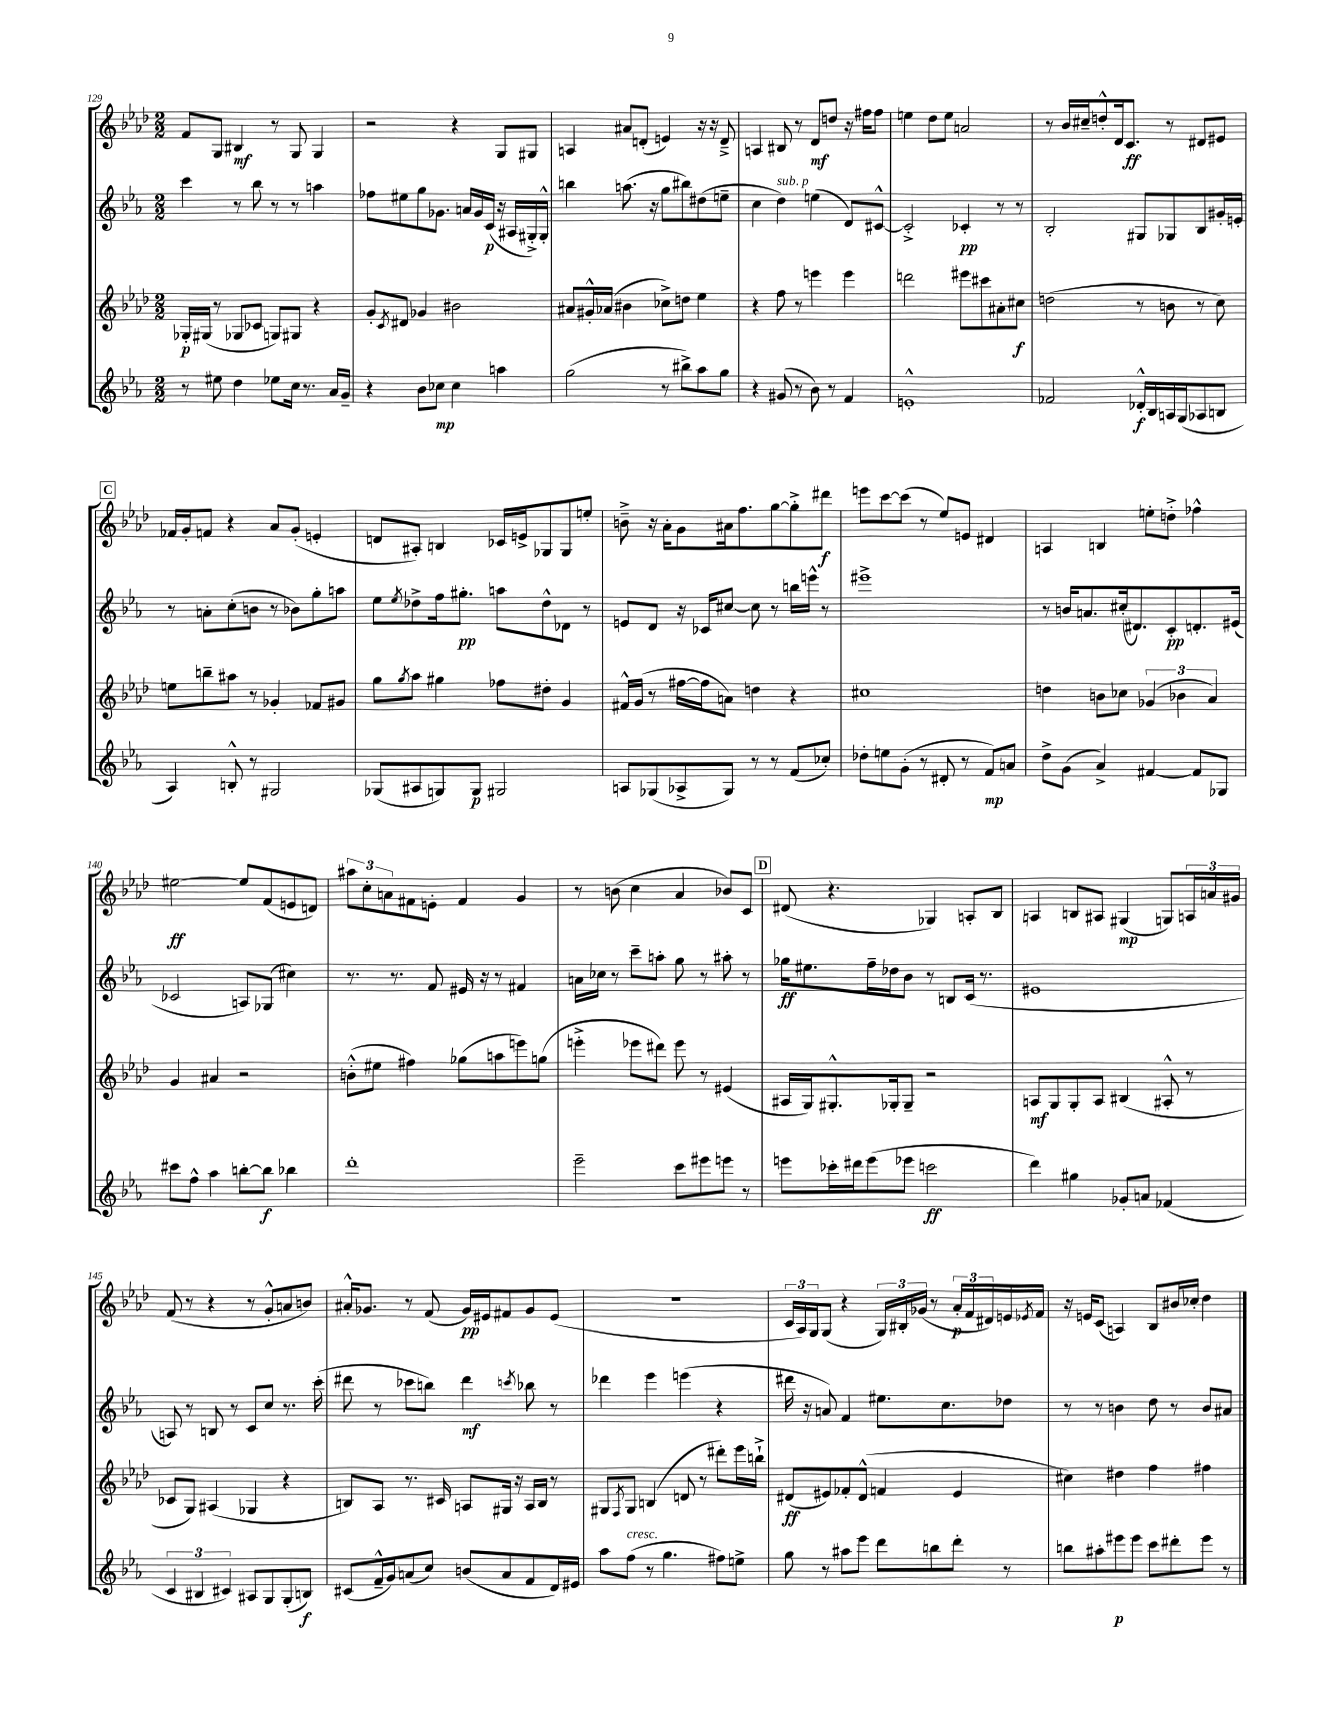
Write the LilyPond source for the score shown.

<<
\new StaffGroup <<
\new Staff = "s0" {
    \clef treble \key aes \major \numericTimeSignature \time 2/2
    f'8 g8 bis4\mf r8 g8 g4 |
    r2 r4 g8 gis8 |
    a4 ais'8 d'8-.( e'4) r16 r16 d'8---> |
    a4 bis8 r8 des'8\mf d''8 r16 fis''16 fis''8 |
    e''4 des''8 e''8 a'2 |
    r8 bes'16 cis''16-- d''8-.-^ des'16 c'8.\ff r8 dis'8 eis'8 |
    \mark \markup { \box "C" } fes'16 g'16-. f'8 r4 aes'8 g'8-.( e'4-. |
    d'8 ais8-.) b4 ces'16 e'16-> ges8 ges8 e''8-. |
    b'8---> r16 aes'16-. g'8 ais'16 f''8. g''8~ g''8-.-> dis'''8\f |
    e'''8 c'''8~ c'''8( r8 ees''8) e'8 dis'4 |
    a4 b4 e''8-. d''8-.-> fes''4-^ |
    eis''2~\ff eis''8 f'8( e'8 d'8) |
    \tuplet 3/2 { ais''8 c''8-. a'8 } fis'8 e'8-. fis'4 g'4 |
    r8 b'8( c''4 aes'4 bes'8) c'8 |
    \mark \markup { \box "D" } dis'8( r4. ges4) a8-. bes8 |
    a4 b8 ais8 gis4\mp( g8) \tuplet 3/2 { a16 a'16 gis'16 } |
    f'8( r8 r4 r8 g'8-.-^ a'8 b'8) |
    ais'16-.-^ ges'8. r8 f'8( ges'16\pp) eis'16 fis'8 ges'8 eis'8( |
    r1 |
    \tuplet 3/2 { c'16 aes16) g16 } g8( r4 \tuplet 3/2 { g16) bis16-. ges'16( } r8 \tuplet 3/2 { aes'16-.\p f'16 dis'16) } e'16 \acciaccatura { ees'8 } f'16 |
    r16 e'16 c'8( a4) bes8 bis'16 ces''16-. des''4 \bar "|." |
}
\new Staff = "s1" {
    \clef treble \key ees \major \numericTimeSignature \time 2/2
    c'''4 r8 bes''8 r8 r8 a''4 |
    fes''8 eis''8 g''8 ges'8. a'16 ges'16 c'16\p( r16 ais16 gis16-.->) gis16-.-^ |
    b''4 a''8.( r16 g''8 bis''8) dis''8( e''8-- |
    c''4 d''4^\markup { \italic "sub. p" }) e''4( d'8) cis'8~-^ |
    cis'2-.-> ces'4-.\pp r8 r8 |
    bes2-. gis8 ges8 bes8 gis'16-. e'16-. |
    \mark \markup { \box "C" } r8 a'8-. c''8-.( b'8 r8 bes'8) g''8-. a''8 |
    ees''8 \acciaccatura { ees''8 } des''8-> f''16 gis''8.-.\pp a''8 des''8-^ des'8 r8 |
    e'8 d'8 r16 ces'16 cis''8~ cis''8 r8 b''16 e'''16-^ r8 |
    eis'''1-> |
    r8 b'16 a'8. cis''16-.( dis'8.) c'8-.\pp d'8.-. eis'16( |
    ces'2 a8) ges8( cis''4) |
    r8. r8. f'8 eis'16 r16 r8 fis'4 |
    a'16 ces''16 r8 c'''8-- a''8-. g''8 r8 ais''8-. r8 |
    \mark \markup { \box "D" } ges''16\ff eis''8. f''16-- des''16 bes'8 r8 b8 c'16( r8. |
    eis'1 |
    a8) r8 b8 r8 c'8 c''8 r8. c'''16-.( |
    dis'''8 r8 ces'''8 b''8) dis'''4\mf \acciaccatura { c'''8 } bes''8 r8 |
    des'''4 ees'''4 e'''4( r4 |
    dis'''16 r16 a'8) f'4 eis''8. c''8. des''8 |
    r8 r8 b'4 d''8 r8 b'8 ais'8 \bar "|." |
}
\new Staff = "s2" {
    \clef treble \key aes \major \numericTimeSignature \time 2/2
    ges16-.\p gis16( r8 ges8 ces'8 g8) gis8 r4 |
    g'8-. \acciaccatura { c'8 } dis'8 ges'4 bis'2 |
    ais'8 gis'16-.-^ aes'16( bis'4 ces''8->) d''8 ees''4 |
    r4 f''8 r8 e'''4 e'''4 |
    d'''2 eis'''8 cis'''8 ais'8-. cis''8\f |
    d''2( r8 b'8 r8 c''8) |
    \mark \markup { \box "C" } e''8 b''8-- ais''8 r8 ges'4-. fes'8 gis'8 |
    g''8 \acciaccatura { g''8 } aes''8 gis''4 fes''8 dis''8-. g'4 |
    fis'16-^ g'16( r8 fis''16~ fis''16 a'8) d''4 r4 |
    cis''1 |
    d''4 b'8 ces''8 \tuplet 3/2 { ges'4( bes'4 aes'4) } |
    g'4 ais'4 r2 |
    b'8-.-^( eis''8 fis''4) ges''8( a''8 e'''8) g''8( |
    e'''4-.-> ees'''8 dis'''8) ees'''8 r8 eis'4( |
    \mark \markup { \box "D" } ais16 g16) gis8.-.-^ ges16-. ges8-- r2 |
    a8\mf g8 g8-. a8 bis4( ais8-.-^ r8 |
    ces'8 g8) ais4( ges4 r4 |
    b8) aes8 r8. cis'16 a8 gis16 r16 a16 b16 r8 |
    gis8 \acciaccatura { f8 } gis8 b4( d'8 r8 dis'''8-.) ees'''16 b''16-!-> |
    dis'8\ff( eis'8) fes'8-. dis'8-^( f'4 eis'4 |
    cis''4) dis''4 f''4 fis''4 \bar "|." |
}
\new Staff = "s3" {
    \clef treble \key ees \major \numericTimeSignature \time 2/2
    r8 eis''8 d''4 ees''8 c''16 r8. aes'16 g'16-- |
    r4 bes'8 ces''8\mp ces''4 a''4 |
    g''2( r8 bis''8->) aes''8 g''8 |
    r4 gis'8( r8 bes'8) r8 f'4 |
    e'1-.-^ |
    fes'2 des'16-.-^\f bes16 a16 g16( aes8 b8 |
    \mark \markup { \box "C" } aes4) b8-.-^ r8 gis2 |
    ges8( ais8 g8) g8\p gis2 |
    a8 ges8( aes8-> ges8) r8 r8 f'8( ces''8-.) |
    des''8-. e''8 g'8-.( r8 dis'8-. r8 f'8\mp) a'8 |
    d''8-> g'8( aes'4->) fis'4~ fis'8 ges8 |
    cis'''8 f''8-^ aes''4 b''8~-. b''8\f bes''4 |
    d'''1-. |
    ees'''2-- c'''8 eis'''8 e'''8 r8 |
    \mark \markup { \box "D" } e'''8 ces'''16-. dis'''16 e'''8( ees'''8 c'''2\ff |
    d'''4) gis''4 ges'8-. a'8 fes'4( |
    \tuplet 3/2 { c'4 bis4 cis'4) } ais8 g8 g8-.( b8\f) |
    cis'8( f'16---^ g'16) a'8( c''8) b'8( a'8 f'8 d'16) eis'16 |
    aes''8 f''8^\markup { \italic "cresc." }( r8 g''4. fis''8) e''8-> |
    g''8 r8 ais''8 ees'''8 d'''8 b''8 d'''8-. r8 |
    b''8 ais''8-. eis'''8\p eis'''8 c'''8 dis'''8-. eis'''8 r8 \bar "|." |
}
>>
>>
\layout { \context { \Score currentBarNumber = #129 } }
